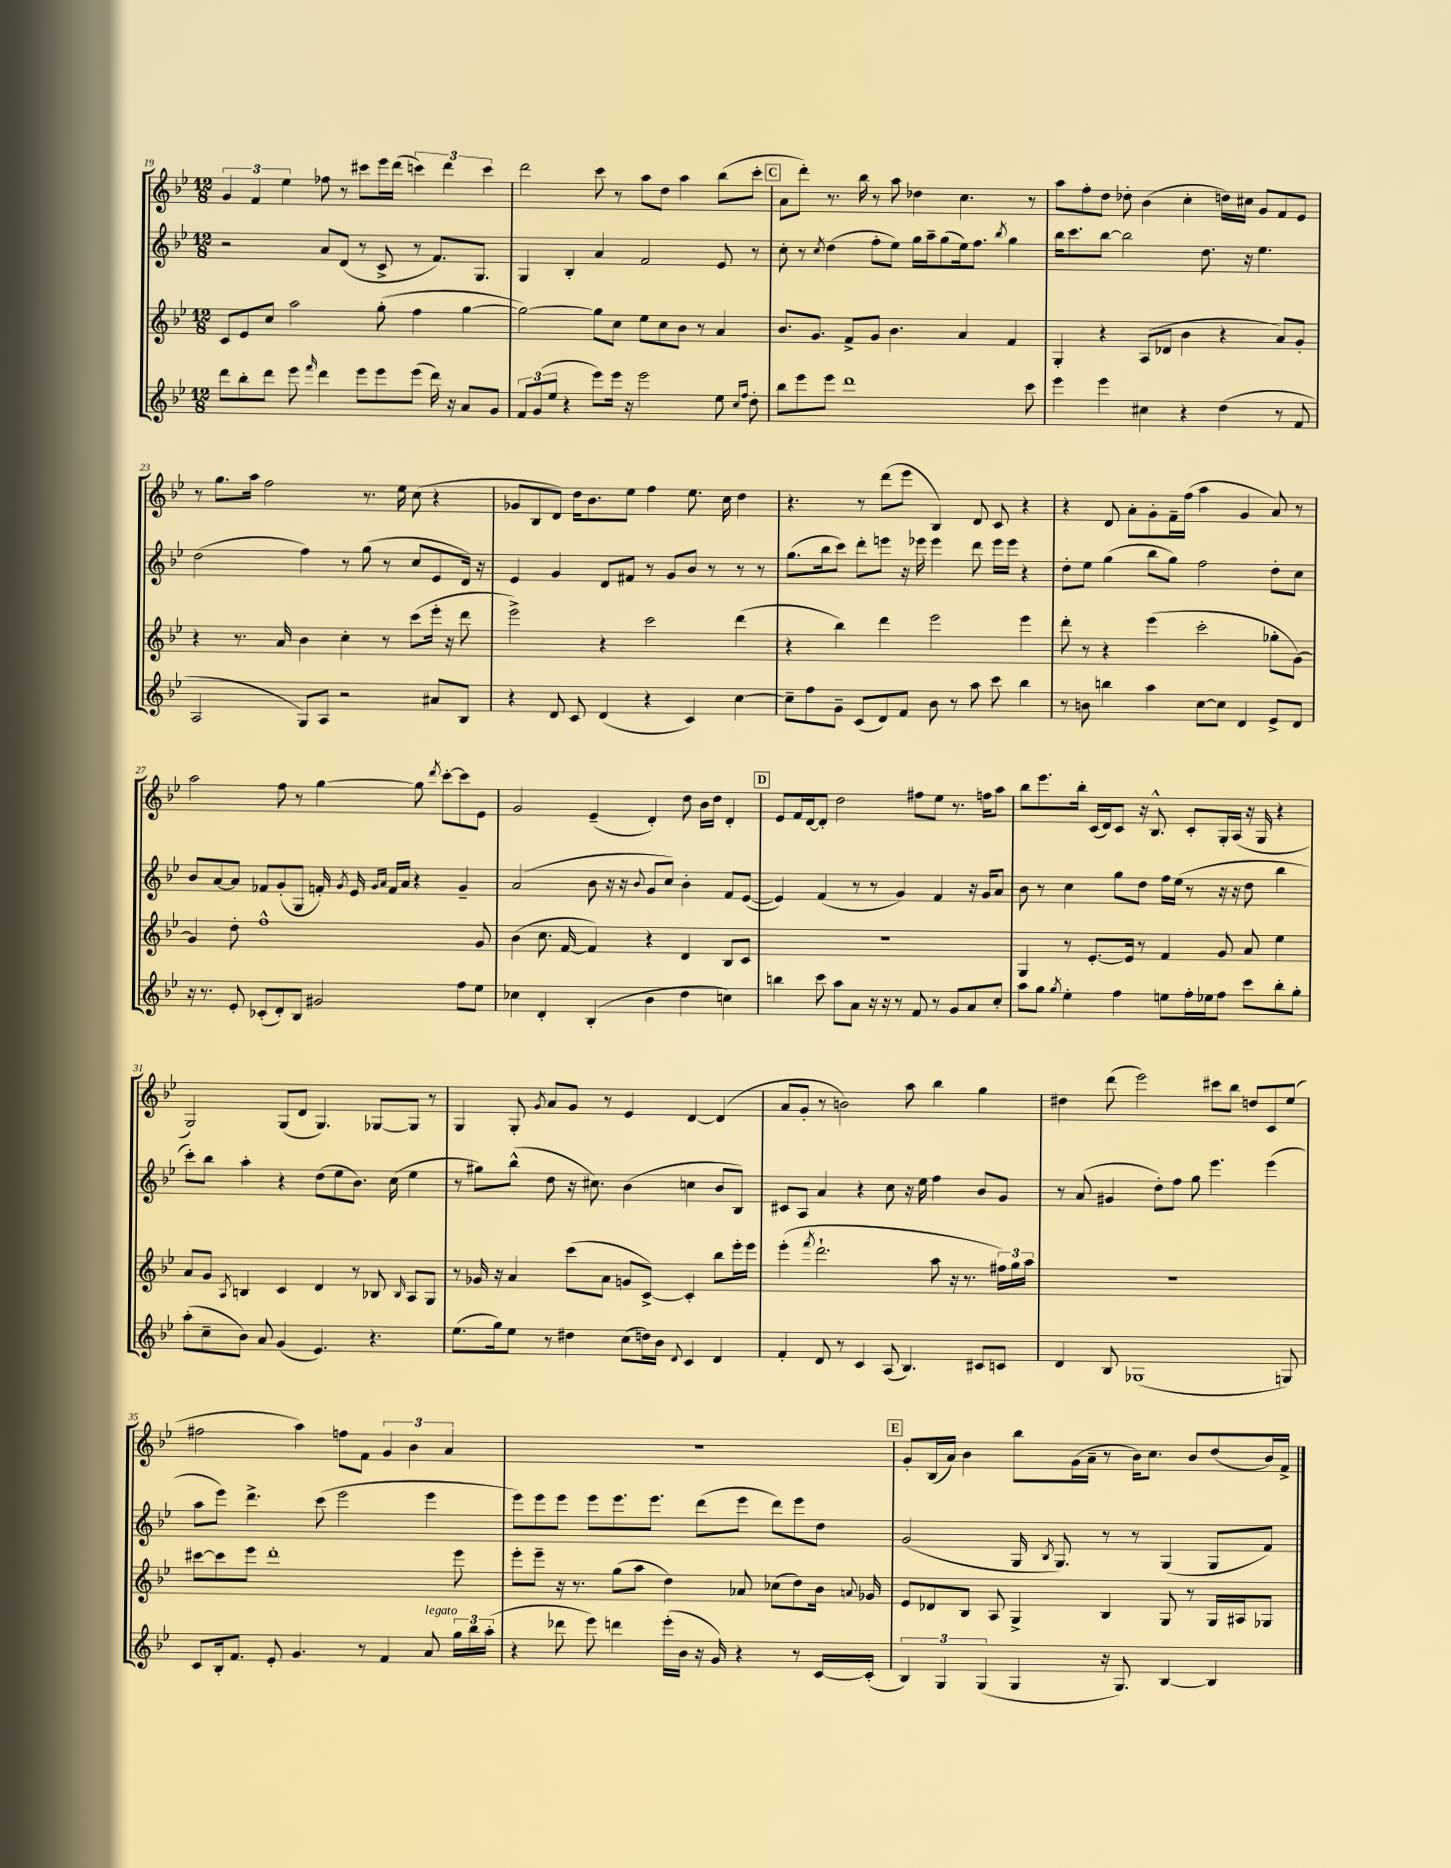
<<
\new StaffGroup <<
\new Staff = "s0" {
    \clef treble \key bes \major \numericTimeSignature \time 12/8
    \autoBeamOff \tuplet 3/2 { g'4 f'4 ees''4 } fes''8 r8 cis'''8[ ees'''16 d'''16]( \tuplet 3/2 { c'''4) d'''4 c'''4 } |
    d'''2 c'''8 r8 a''8[ d''8] a''4 bes''8[( c'''8]-. |
    \mark \markup { \box "C" } a'8[ d'''8]-.) r8. bes''16 r8 a''8 des''4 c''4. r8 |
    a''8[ f''8-. d''8] des''8-. bes'4( c''4-. d''16[) cis''16] g'8[ f'8 ees'8] |
    r8 g''8.[ a''16] f''2 r8. ees''16 c''8( r4 |
    ges'8[ bes8 d'8]) d''16[ bes'8. ees''8] f''4 ees''8. c''16 d''4 |
    r4. r8 d'''8[( ees'''8] bes4) d'8 c'8 r4 |
    r4 d'8 a'8[-. g'8-. f'16-- f''16]( a''4 g'4 a'8) r8 |
    a''2 f''8 r8 g''4~ g''8 \acciaccatura { d'''8 } c'''8[~-. c'''8 ees'8] |
    g'2 ees'4--( d'4-.) d''8 bes'16[ d''16] d'4-. |
    \mark \markup { \box "D" } ees'8[ f'16 d'16~ d'8]-. d''2 fis''8[ ees''8] r8. f''16[ a''8] |
    bes''8[ ees'''8. bes''16]-. c'16[( d'16) c'8] r16 bes8.-^ c'8[-. g16-. a16]( r16 g16 r4 |
    g2) g8[( d'8] g4.) ges8[~ ges8] r8 |
    g4 g8-. \acciaccatura { g'8 } a'8[ g'8] r8 ees'4 d'4~ d'4( |
    a'8[ g'8]-. r8 b'2) a''8 bes''4 g''4 |
    dis''4 d'''8( ees'''2) cis'''8[ bes''8] d''8[ c'8 ees''8]( |
    fis''2 a''4) f''8[ f'8] \tuplet 3/2 { g'4 bes'4 a'4 } |
    R1. |
    \mark \markup { \box "E" } g'8[-. bes16( a'16]) bes'4 bes''8[ g'16( a'16]-- r8 bes'16[) c''8.] bes'8[ d''8( bes'16) f'16]-> \bar "|." |
}
\new Staff = "s1" {
    \clef treble \key bes \major \numericTimeSignature \time 12/8
    \autoBeamOff r2 a'8[ d'8]( r8 c'8-> r8 f'8.[) g8.] |
    g4 bes4-. a'4 f'2 ees'8 r8 |
    \mark \markup { \box "C" } c''8-. r8 \acciaccatura { c''8 } d''4( f''8[-. ees''8]) g''16[ a''16-- g''8( ees''16) f''8.] \acciaccatura { bes''8 } g''4 |
    bes''16[ c'''8. bes''8]~ bes''2 d''8. r16 ees''4. |
    d''2( f''4) r8 g''8( r8 c''8[ ees'8 d'16]) r16 |
    ees'4 g'4 d'8[ fis'8] r8 g'8[ bes'8] r8 r8 r8 |
    g''8.[( bes''16 c'''8]) d'''8[-. e'''8] r16 ees'''16 ees'''4 d'''8 ees'''16[ ees'''16] r4 |
    d''8[-. ees''8] g''4( bes''8[ g''8]) f''2 d''8[-. c''8] |
    bes'8[ a'8~ a'8] fes'8[ g'8-.( g8] f'16-.) \acciaccatura { g'8 } ees'16 \grace { g'16[ a'16] } f'16[ a'16] r4 g'4-- |
    a'2( bes'8 r16 r16 \appoggiatura { bes'8 } g'8[ c''8]) bes'4-. f'8[ ees'8]~( |
    \mark \markup { \box "D" } ees'4) f'4( r8 r8 g'4) f'4 r16 g'16[ a'8] |
    bes'8 r8 c''4 g''8[ d''8] f''16[ ees''16]( r8 r16 r16 d''8 bes''4 |
    c'''8[-.) bes''8] a''4-. r4 d''8[( ees''8 bes'8.]) c''16( ees''4 |
    r8 gis''8[) bes''8]-^( d''8 r16 cis''8.) bes'4( c''4 bes'8[ bes8]) |
    cis'8[ a8] a'4 r4 c''8 r16 ees''16 f''4 bes'8[ g'8] |
    r8 a'8( gis'4 d''8[-.) f''8] g''8 ees'''4. ees'''4( |
    a''8[ ees'''8]) d'''4.-> c'''8( ees'''2 ees'''4 |
    ees'''8[) ees'''8 ees'''8] ees'''8[ ees'''8. ees'''8.] d'''8[( ees'''8] d'''8[) ees'''8 d''8] |
    \mark \markup { \box "E" } g'2( g16 \acciaccatura { bes8 } g8.) r8 r8 g4( g8[ f'8]) \bar "|." |
}
\new Staff = "s2" {
    \clef treble \key bes \major \numericTimeSignature \time 12/8
    \autoBeamOff c'8[ ees'8 c''8] a''2 g''8-.( f''4 g''4~ |
    g''2~) g''8[ c''8] ees''8[ c''8 bes'8] r8 a'4 |
    \mark \markup { \box "C" } bes'8.[ g'8.] f'8[-> g'8] bes'4. a'4 f'4 |
    g4-. r4 a8[( des'8] bes'4 r4 a'8[) g'8]-. |
    r4 r8. a'16 bes'4 c''4-. r8 c'''8[( ees'''16]-. r16 d'''8 |
    ees'''2->) r4 c'''2 d'''4( |
    r4 bes''4) d'''4 ees'''2 ees'''4 |
    d'''8-. r8 r4 ees'''4( c'''2-. ges''8[-. g'8]~) |
    g'4 d''8-. f''1-^ g'8 |
    bes'4( c''8. f'16~ f'4) r4 d'4 bes8[ c'8] |
    \mark \markup { \box "D" } R1. |
    g4 r8 ees'8.[~-. ees'16] r8 f'4 g'8 a'8 ees''4 |
    a'8[ g'8] \acciaccatura { a8 } b4 c'4 d'4 r8 bes8 \grace { bes16 } a8[ g8] |
    r8 ges'16 r16 a'4 c'''8[( a'8] g'8[ c'8]~->) c'4-. bes''8[ ees'''16-. ees'''16] |
    ees'''4-.( \acciaccatura { f'''8 } d'''2.-! a''8 r16 r8. \tuplet 3/2 { fis''16[) g''16 a''16] } |
    R1. |
    cis'''8[~ cis'''8 ees'''8] d'''1-. ees'''8 |
    ees'''8[-. ees'''8]-- r16 r8. g''8[( a''8] d''4) aes'8 ces''8[( d''8) bes'16] \appoggiatura { a'8 } ges'16 |
    \mark \markup { \box "E" } ees'8[ des'8 bes8] a8 g4-> bes4 g8 r8 g16[ ais16 ges8] \bar "|." |
}
\new Staff = "s3" {
    \clef treble \key bes \major \numericTimeSignature \time 12/8
    \autoBeamOff d'''8[ bes''8-. d'''8] ees'''8 \grace { f'''16 } d'''4 ees'''8[ ees'''8 ees'''8]( d'''16) r16 a'8[ g'8] |
    \tuplet 3/2 { f'8[ g'8( ees''8] } r4 ees'''8[) ees'''16] r16 ees'''2 ees''8 \grace { c''16[ f''16] } d''8-. |
    \mark \markup { \box "C" } bes''8[ ees'''8 ees'''8] d'''1 c'''8 |
    ees'''4 ees'''4 cis''4 r4 d''4( r8 f'8 |
    a2 g8[) a8] r2 ais'8[ bes8] |
    r4 d'8 c'8 d'4( r4 c'4) c''4~ |
    c''8[-- f''8 g'8]-- c'8[( d'8) f'8] bes'8 r8 a''8 c'''8 bes''4 |
    r8 b'8 b''4 a''4 c''8[~ c''8] d'4 ees'8[-> d'8] |
    r16 r8. ees'8-. ces'8[-.( d'8-.) bes8] gis'2 f''8[ ees''8] |
    ces''4 d'4-. bes4-.( bes'4 d''4 c''4) |
    \mark \markup { \box "D" } b''4 c'''8 a''8[ a'8] r16 r16 r8 f'8 r8 g'8[ a'8 c''8]-. |
    a''8[ g''8] \acciaccatura { g''8 } ees''4-. f''4 e''8[ f''16-. ees''16 f''8] c'''8[ bes''8-. g''8]-. |
    a''8[-.( c''8-- bes'8]) a'8 g'4( ees'4.) r4. |
    ees''8.[( g''16) ees''8] r8 dis''4 c''8[( d''16) bes'16] \appoggiatura { d'8 } c'4 d'4 |
    f'4-. d'8 r8 c'4 a8( bes4.) cis'8[ c'8] |
    d'4 bes8 ges1( g8) |
    c'8[ bes16-. f'8.] ees'8-. g'4. r8 f'4 a'8^\markup { \italic "legato" } \tuplet 3/2 { g''16[ bes''16 a''16]-.( } |
    r4 des'''8 ees'''8) d'''4 ees'''16[-.( bes'16] r16 g'16) r4 r8 c'16[~ c'16]-.( |
    \mark \markup { \box "E" } \tuplet 3/2 { bes4) g4 g4( } g4 r16 g8.) bes4~ bes4 \bar "|." |
}
>>
>>
\layout { \context { \Score currentBarNumber = #19 } }
